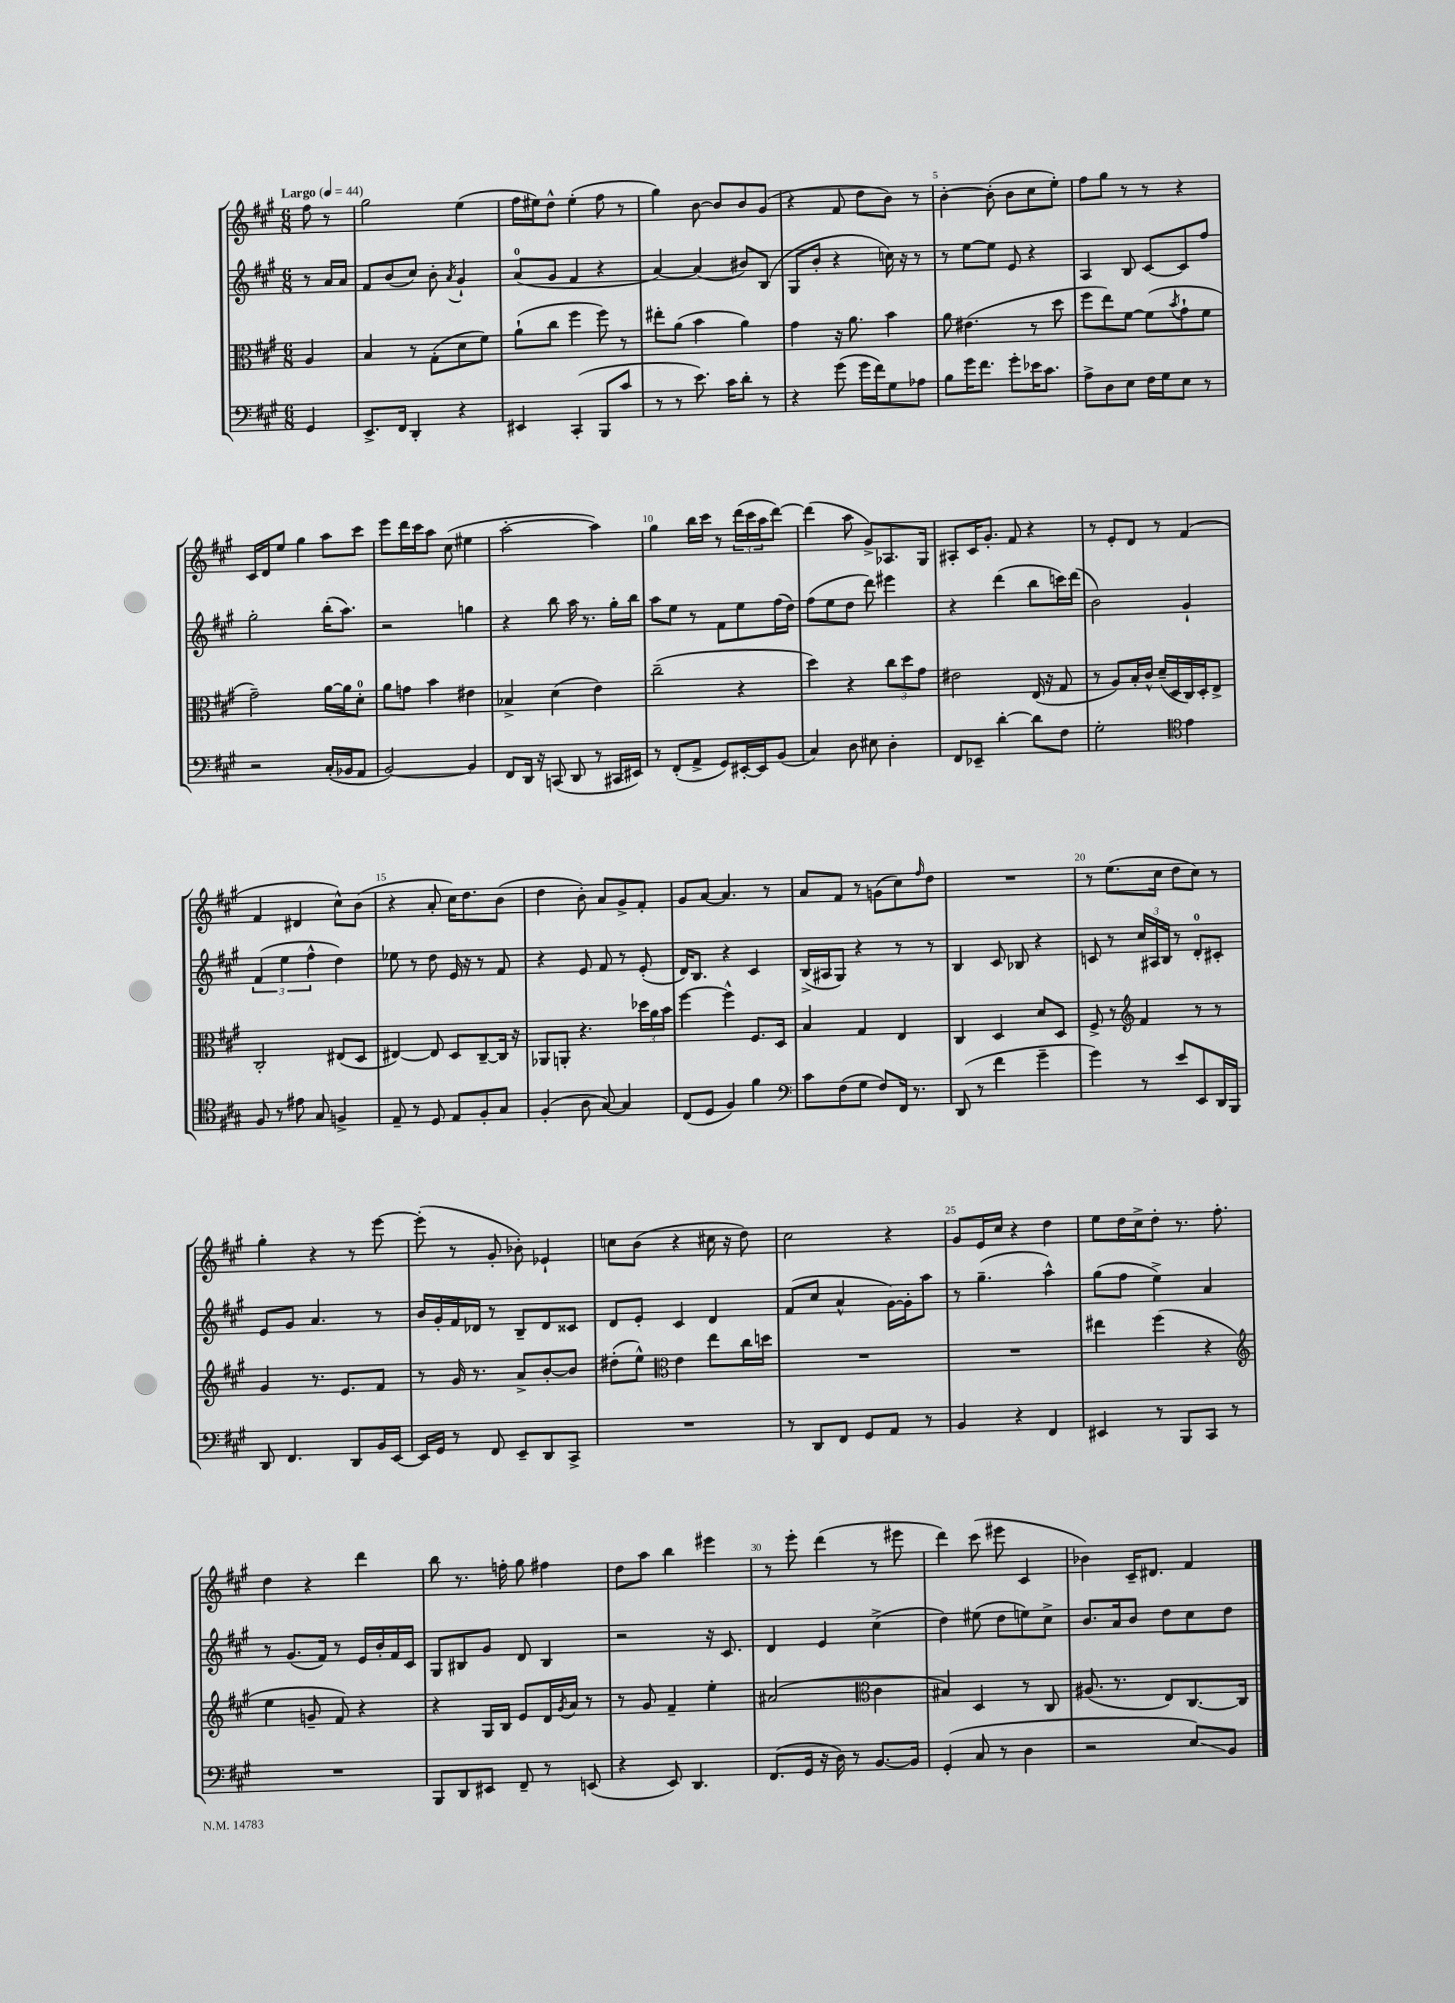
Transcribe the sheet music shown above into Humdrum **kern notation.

**kern	**kern	**kern	**kern
*staff4	*staff3	*staff2	*staff1
*clefF4	*clefC3	*clefG2	*clefG2
*k[f#c#g#]	*k[f#c#g#]	*k[f#c#g#]	*k[f#c#g#]
*M6/8	*M6/8	*M6/8	*M6/8
*MM44	*MM44	*MM44	*MM44
4GG#	4A	8r	8ff#
.	.	16a	8r
.	.	16a	.
=	=	=	=
8.EE^	4B	8f#	2gg#
.	.	(8b	.
16FF#	.	.	.
4DD'	8r	8cc#)	.
.	(8G#'	8b'	.
.	.	8qa	.
4r	8d	4g#`	(4ee
.	8f#)	.	.
=	=	=	=
4EE#	(8a`	(8a	16ff#
.	.	.	16ee#)
.	8cc#	8g#	8dd^^
(4CC#'	4ff#	4f#	(4ee#'
8BBB	8ff#)	4r	8ff#
8c#	8r	.	8r
=	=	=	=
8r	8ee#'	[4a)	4gg#)
8r	(8a	.	.
8.e)	4b	(4a]	[8b
.	.	.	8b]
16c#	.	.	.
8d'	4a)	8b#)	8b
8r	.	(8B	(8g#
=	=	=	=
4r	4g#	8G#	4r
.	.	8b'	.
(8g#	16r	4r	8f#
.	8.a	.	.
16g#	.	.	8dd
16f#)	.	.	.
8G#	4b	16cc)	8b)
.	.	16r	.
8A-	.	8r	8r
=	=	=	=
8B	8a	8r	[4b'
16g#	(4.e#	[8ee	.
8.f#	.	.	.
.	.	8ee]	(8b']
8g#'	.	8e	8b
16e-	8r	4r	8cc#
8.c#	.	.	.
.	8dd	.	8ee')
=	=	=	=
8A^	8ff#	4A	8ff#
8D	8ee)	.	8gg#
8E	[8f#	8B	8r
16F#	(8f#]	[8c#	8r
16G#	.	.	.
.	8qb	.	.
8E	8g#`	8c#]	4r
8r	8f#	8ff#	.
=	=	=	=
2r	2g#~)	2gg#'	16c#
.	.	.	16d
.	.	.	8ee
.	.	.	4gg#
(16C#'	[16a	(16bb'	8aa
16BB-	16a]	8.aa)	.
8AA	8d'	.	8ccc#
=	=	=	=
[2BB)	8a	2r	8eee
.	8g	.	16ddd
.	.	.	16ccc#
.	4b	.	8aa
.	.	.	(8cc#
4BB]	4e#	4gg	4ee#
=	=	=	=
8FF#	4B-^	4r	[2aa'
16DD	.	.	.
16r	.	.	.
(8CC	(4d	8bb	.
8DD	.	16aa	.
.	.	8.r	.
8r	4e)	.	4aa])
16CC#	.	16gg#'	.
16EE#)	.	16bb	.
=	=	=	=
8r	(2cc#~	8aa	4gg#
(8FF#'	.	8ee	.
8AA^	.	8r	16bb
.	.	.	16ccc#
8GG#)	.	8f#	8r
[16EE#'	4r	8ee	(24ddd
.	.	.	24ccc#
16EE#]	.	.	.
.	.	.	24aa
(8BB	.	(16ff#	[8ddd)
.	.	16dd)	.
=	=	=	=
4C#)	4dd)	(8ff#	(4ddd]
.	.	8ee	.
8D	4r	8dd	8aa
8E#	.	8ddd)	8g#^)
4D'	12cc#	4eee#	8.A-
.	12dd	.	.
.	12g#	.	.
.	.	.	16G#
=	=	=	=
8FF#	2e#	4r	8A#'
8EE-~	.	.	16c#
.	.	.	8.g#'
[4d'	.	(4ddd	.
.	.	.	8f#
8d]	(16E	8bb	4r
.	16r	.	.
8F#	8G#	16ccc)	.
.	.	(16ddd	.
=	=	=	=
2G#'	8r	2b)	8r
.	8A)	.	8e'
.	16B'	.	8d
.	16c#^^	.	.
.	(16d~	.	8r
.	16D	.	.
*clefC4	*	*	*
4e	16C#)	4g#`	(4f#
.	16D'	.	.
.	8E^	.	.
=	=	=	=
8F#	2C#'	(6f#	4f#
8r	.	.	.
.	.	6ee	.
8e#	.	.	4d#
.	.	6ff#^^	.
8G#	.	.	.
4F^	(8E#	4dd)	8cc#^^)
.	8D	.	(8b
=	=	=	=
8E~	[4E#)	8ee-	4r
8r	.	8r	.
8D	8E#]	8dd	8a'
8E	8D	16e	16cc#)
.	.	16r	8.dd
8F#'	[8C#~	8r	.
8G#	16C#]	8f#	(8b
.	16r	.	.
=	=	=	=
(4F#'	8AA-	4r	4dd
.	8AA'	.	.
8A	4.r	8e	8b')
[8G#)	.	8f#	8a
4G#]	.	8r	8g#^
.	24dd-	(8e'	8f#'
.	24a	.	.
.	24b	.	.
=	=	=	=
(8C#	[4ff#	16d)	8g#
.	.	8.B	.
8D	.	.	[8a
4F#)	4ff#^^]	4r	4.a]
4f#	8.F#	4c#	.
.	.	.	8r
.	16D	.	.
=	=	=	=
*clefF4	*	*	*
8c#	4B	(16B^	8a
.	.	16A#	.
(8F#	.	8G#)	8f#
8G#	4G#	4r	8r
8F#)	.	.	(8g
16FF#	4E	8r	8cc#)
8.r	.	.	.
.	.	.	16qqff#
.	.	8r	8dd
=	=	=	=
(8DD	4C#	4B	2.r
8r	.	.	.
4f#	4D	8c#	.
.	.	8B-	.
4g#~	8d	4r	.
.	8D	.	.
=	=	=	=
4g#)	8F#^	8c	8r
.	8r	8r	(8.ee
*	*clefG2	*	*
8r	4f#	24cc#	.
.	.	24A#	.
.	.	.	16cc#
.	.	24B	.
8e	.	8r	8dd
8EE	8r	8d'	8cc#)
16DD	8r	8c#'	8r
16BBB	.	.	.
=	=	=	=
8DD	4g#	8e	4gg#'
4.FF#	.	8g#	.
.	8.r	4.a	4r
.	8.e	.	.
8DD	.	.	8r
16BB	8f#	8r	[8eee
[16EE	.	.	.
=	=	=	=
16EE]	8r	16b	(8eee']
16GG#	.	16g#'	.
8r	16g#	16f#	8r
.	8.r	16d-	.
8FF#	.	8r	8g#'
8EE~	8a^	8B~	8b-')
8DD	[8b'	8d-	4e-`
8CC#^	8b]	8c##	.
=	=	=	=
2.r	(8dd#'	8d	8cc
.	8ee^^)	8e'	(8b
*	*clefC3	*	*
.	4e	4c#	4r
.	8ee	4d	16cc#
.	.	.	16r
.	16cc#	.	8dd)
.	16dd	.	.
=	=	=	=
8r	2.r	(8f#	2cc#
8DD	.	8cc#	.
8FF#	.	4a^^	.
8GG#	.	.	.
8AA	.	[16g#)	4r
.	.	16g#']	.
8r	.	8aa	.
=	=	=	=
4BB	2.r	8r	8g#
.	.	(4.gg#~	16e
.	.	.	16cc#
4r	.	.	4r
4FF#	.	4aa^^)	4dd
=	=	=	=
4EE#	4ee#	(8gg#	8ee
.	.	8ff#	16dd
.	.	.	16cc#^
8r	(4ff#	4ee^)	8dd'
8BBB	.	.	8.r
8CC#	4r	4a	.
.	.	.	8.ff#'
8r	.	.	.
=	=	=	=
*	*clefG2	*	*
2.r	4ee	8r	4dd
.	.	(8.g#	.
.	8g~	.	4r
.	.	16f#)	.
.	8f#)	8r	.
.	4r	16e	4ddd
.	.	16b'	.
.	.	16f#	.
.	.	16c#	.
=	=	=	=
8BBB	4r	8G#	8bb
8DD	.	8B#	8.r
8EE#	16G#	8g#	.
.	16B	.	16ff'
8FF#~	8e	8d	8gg#
8r	16d	4B#	4ff#
.	8qg#	.	.
.	16a	.	.
(8EE	8r	.	.
=	=	=	=
4r	8r	2r	8dd
.	8g#	.	8aa
8EE)	4f#~	.	4bb
4.DD	.	.	.
.	4ee'	16r	4eee#
.	.	8.c#	.
=	=	=	=
(8.FF#	(2a#	4d	8r
.	.	.	8eee'
16GG#	.	.	.
16r	.	4e	(4ddd
16D)	.	.	.
8r	.	.	.
*	*clefC3	*	*
[8.BB	4c#	(4cc#^	8r
.	.	.	8eee#
16BB]	.	.	.
=	=	=	=
(4GG#'	4B#)	4dd)	4ddd)
8C#	4D	(8ee#	(8ccc#
8r	.	8dd	8eee#
4D	8r	8ee)	4c#
.	8C#	8cc#^	.
=	=	=	=
2r	(8.A#	8.b	4b-)
.	8.r	16a	.
.	.	8b	16c#~
.	.	.	8.d#
.	8E)	8dd	.
8E)	[8.C#	8cc#	4f#
8BB	.	8dd	.
.	16C#]	.	.
==	==	==	==
*-	*-	*-	*-
